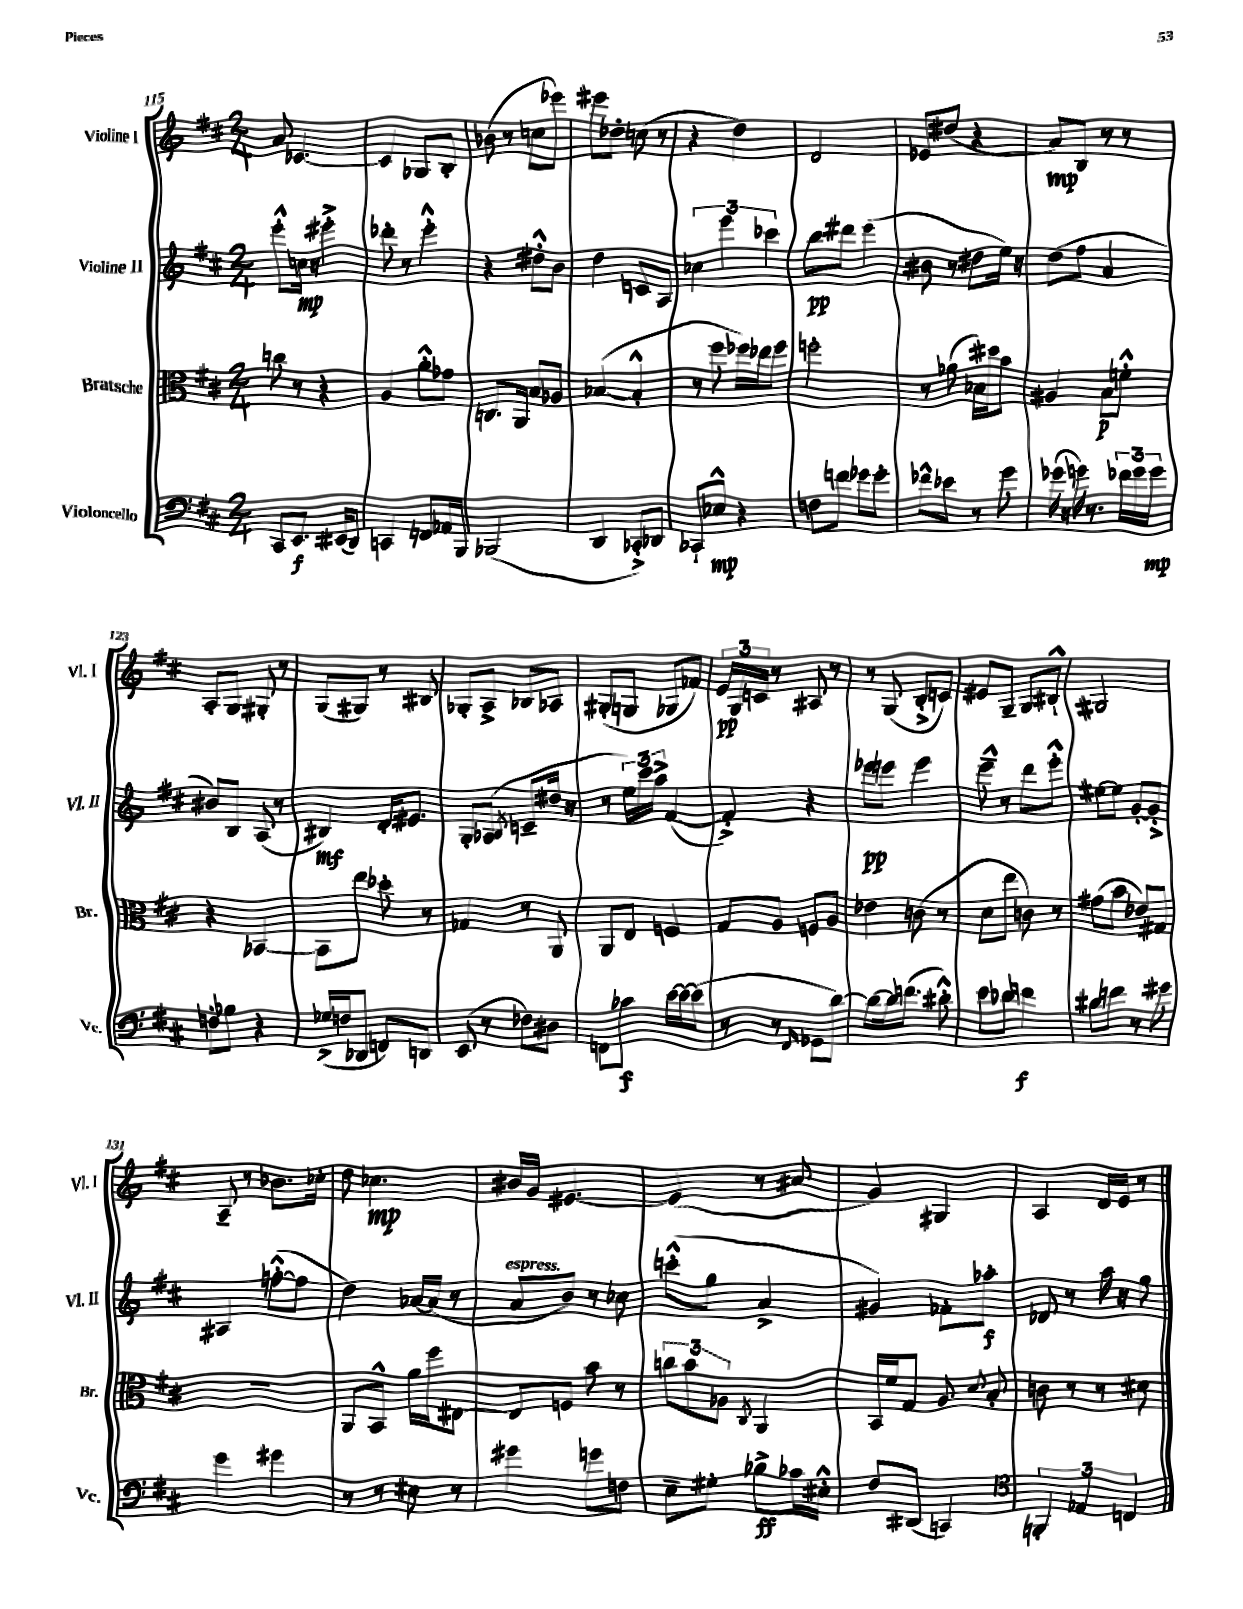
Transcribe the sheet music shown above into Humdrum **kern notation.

**kern	**kern	**kern	**kern
*staff4	*staff3	*staff2	*staff1
*clefF4	*clefC3	*clefG2	*clefG2
*k[f#c#]	*k[f#c#]	*k[f#c#]	*k[f#c#]
*M2/4	*M2/4	*M2/4	*M2/4
8CC#/L	8cc\	8eee'^^\L	8a/
8.EE/J	8r	16cc\Jk	[4.c-/
.	.	16r	.
.	4r	4eee#'^\	.
(16EE#/LK	.	.	.
8DD/J)	.	.	.
=	=	=	=
4CC/	4A/	8ddd-'\	4c-/]
.	.	8r	.
8FF/L	8a'^^\L	4eee'^^\	8G-/L
16AA-/L	8g-\J	.	8B'/J
16BBB/JJ	.	.	.
=	=	=	=
(2BBB-/	8.C/L	4r	(8b-\
.	.	.	8r
.	16AA/Jk	.	.
.	8B/L	8dd#'^^\L	8cc\L
.	8A-/J	8b\J	8eee-\J)
=	=	=	=
4DD/	([4B-/	4dd\	8eee#\L
.	.	.	8dd-'\J
8CC-'^/L)	4B-'^^/]	8c/L	(8cc\
8DD-/J	.	8A/J	8r
=	=	=	=
8CC-`/L	8r	6cc-\	4r
8E-^^/J	8ff#\	.	.
.	.	6eee\	.
4r	16ff-\LL)	.	4dd\)
.	16ee-\J	.	.
.	.	6ccc-\	.
.	8ff-\J	.	.
=	=	=	=
8F\L	2ff'\	8bb\L	2d/
8f\J	.	8ddd#\J	.
8g-\L	.	(4eee\	.
8g-'\J	.	.	.
=	=	=	=
8f-^^\L	8r	8b#\	8e-/L
8e-\J	(8a-\	8r	(8dd#/J
8r	16B-\LL)	8dd#\L	4r
.	16dd#\J	.	.
8g\	8b\J	16ee\Jk)	.
.	.	16r	.
=	=	=	=
(16g-\	4A#/	(8dd\L	8a/L)
16r	.	.	.
16g\)	.	8ff#\J	8B/J
8.r	.	.	.
.	8B\L	4a/	8r
24f-\LL	8f'^^\J	.	8r
24g\	.	.	.
24g\JJ	.	.	.
=	=	=	=
8F'\L	4r	8b#/L)	8A'/L
8B-\J	.	8B/J	8G/J
4r	[4BB-/	(8A/	8G#'/
.	.	8r	8r
=	=	=	=
(16G-^/LL	8BB-\]L	4B#/)	(8G/L
16F/J	.	.	.
8DD-/J	8ee\J	.	8G#/J)
8FF/L)	8dd-'\	16d'/LK	8r
.	.	8.e#/J	.
8DD/J	8r	.	8B#/
=	=	=	=
(8EE/	4G-/	8G'/L	8G-'/L
8r	.	(8A-/J	8A^/J
.	.	8qB/	.
8F-\L)	8r	8c~/L	8B-/L
8D#\J	8AA/	16dd#/Jk	8A-/J
.	.	16r	.
=	=	=	=
8FF\L	8AA/L	8r	(8G#'/L
8c-\J	8E/J	24ee\LL)	8G/J
.	.	24ccc#\	.
.	.	24aa^\JJ	.
[16e\LL	4F/	([4f#/	8G-/L
16e\_J	.	.	.
(8e\]J	.	.	8f-/J)
=	=	=	=
8r	8G/L	4f#'^/])	24e/LL
.	.	.	24G/
.	.	.	24c/JJ
8r	8A/J	.	8r
16qqFF#/	.	.	.
8GG-\L	8F/L	4r	8A#/
[8d\J)	8A/J	.	8r
=	=	=	=
8d\_L	4e-\	8eee-\L	8r
16d\]k	.	8eee\J	(8G/
(8.f\J	.	.	.
.	(8c\	4eee\	8B'^/L
8d#'^^\)	8r	.	8c/J)
=	=	=	=
8e\L	8d\L	8eee~^^\	8e#/L
8d-\J	8ee\J	8r	8G~/J
4f\	8c\)	8ddd\L	8G/L
.	8r	8eee'^^\J	8B#`^^/J
=	=	=	=
8d#\L	(8g#\L	[8ee#\L	2G#/
8f\J	8b\J	8ee#\]J	.
8r	8e-/L)	[8g'/L	.
8g#\	8G#/J	8g'^/]J	.
=	=	=	=
4g\	2r	4A#/	8A~/
.	.	.	8r
4g#\	.	([8ff'^^\L	8.b-\L
.	.	8ff\]J	.
.	.	.	16cc-'\Jk
=	=	=	=
8r	8AA/L	4dd\)	8dd\
8r	8BB^^/J	.	4.cc-\
8E#\	16a\LL	[16a-/LL	.
.	16ff#\J	(16a-/]JJ	.
8r	[8E#\J	8r	.
=	=	=	=
4g#\	8E#/]L	8a/L	16b#/LL
.	.	.	16g/JJ
.	8F/J	8b/J)	[4.e#/
8g\L	8b\	8r	.
8F\J	8r	8cc-\	.
=	=	=	=
8E~\L	12cc\L	(8ccc'^^\L	(4e#/]
.	12b\	.	.
8G#'\J	.	8gg\J	.
.	12A-\J	.	.
.	8qC#/	.	.
8B-^\L	4AA/	4a^/	8r
16c-\L	.	.	8a#/
16E#'^^\JJ	.	.	.
=	=	=	=
8F#/L	16BB/LL	4g#/)	4g/)
.	16f#/J	.	.
(8DD#/J	8G/J	.	.
4CC/)	8A/	8f-'\L	4G#/
.	8qqd/	.	.
.	8B'/	8aa-'\J	.
=	=	=	=
*clefC4	*	*	*
6FF'/	8c\	8d-/	4A/
.	8r	8r	.
6E-/	.	.	.
.	8r	16aa\	16d/LL
.	.	16r	16e/JJ
6C/	.	.	.
.	8d#\	8gg\	8r
==	==	==	==
*-	*-	*-	*-
